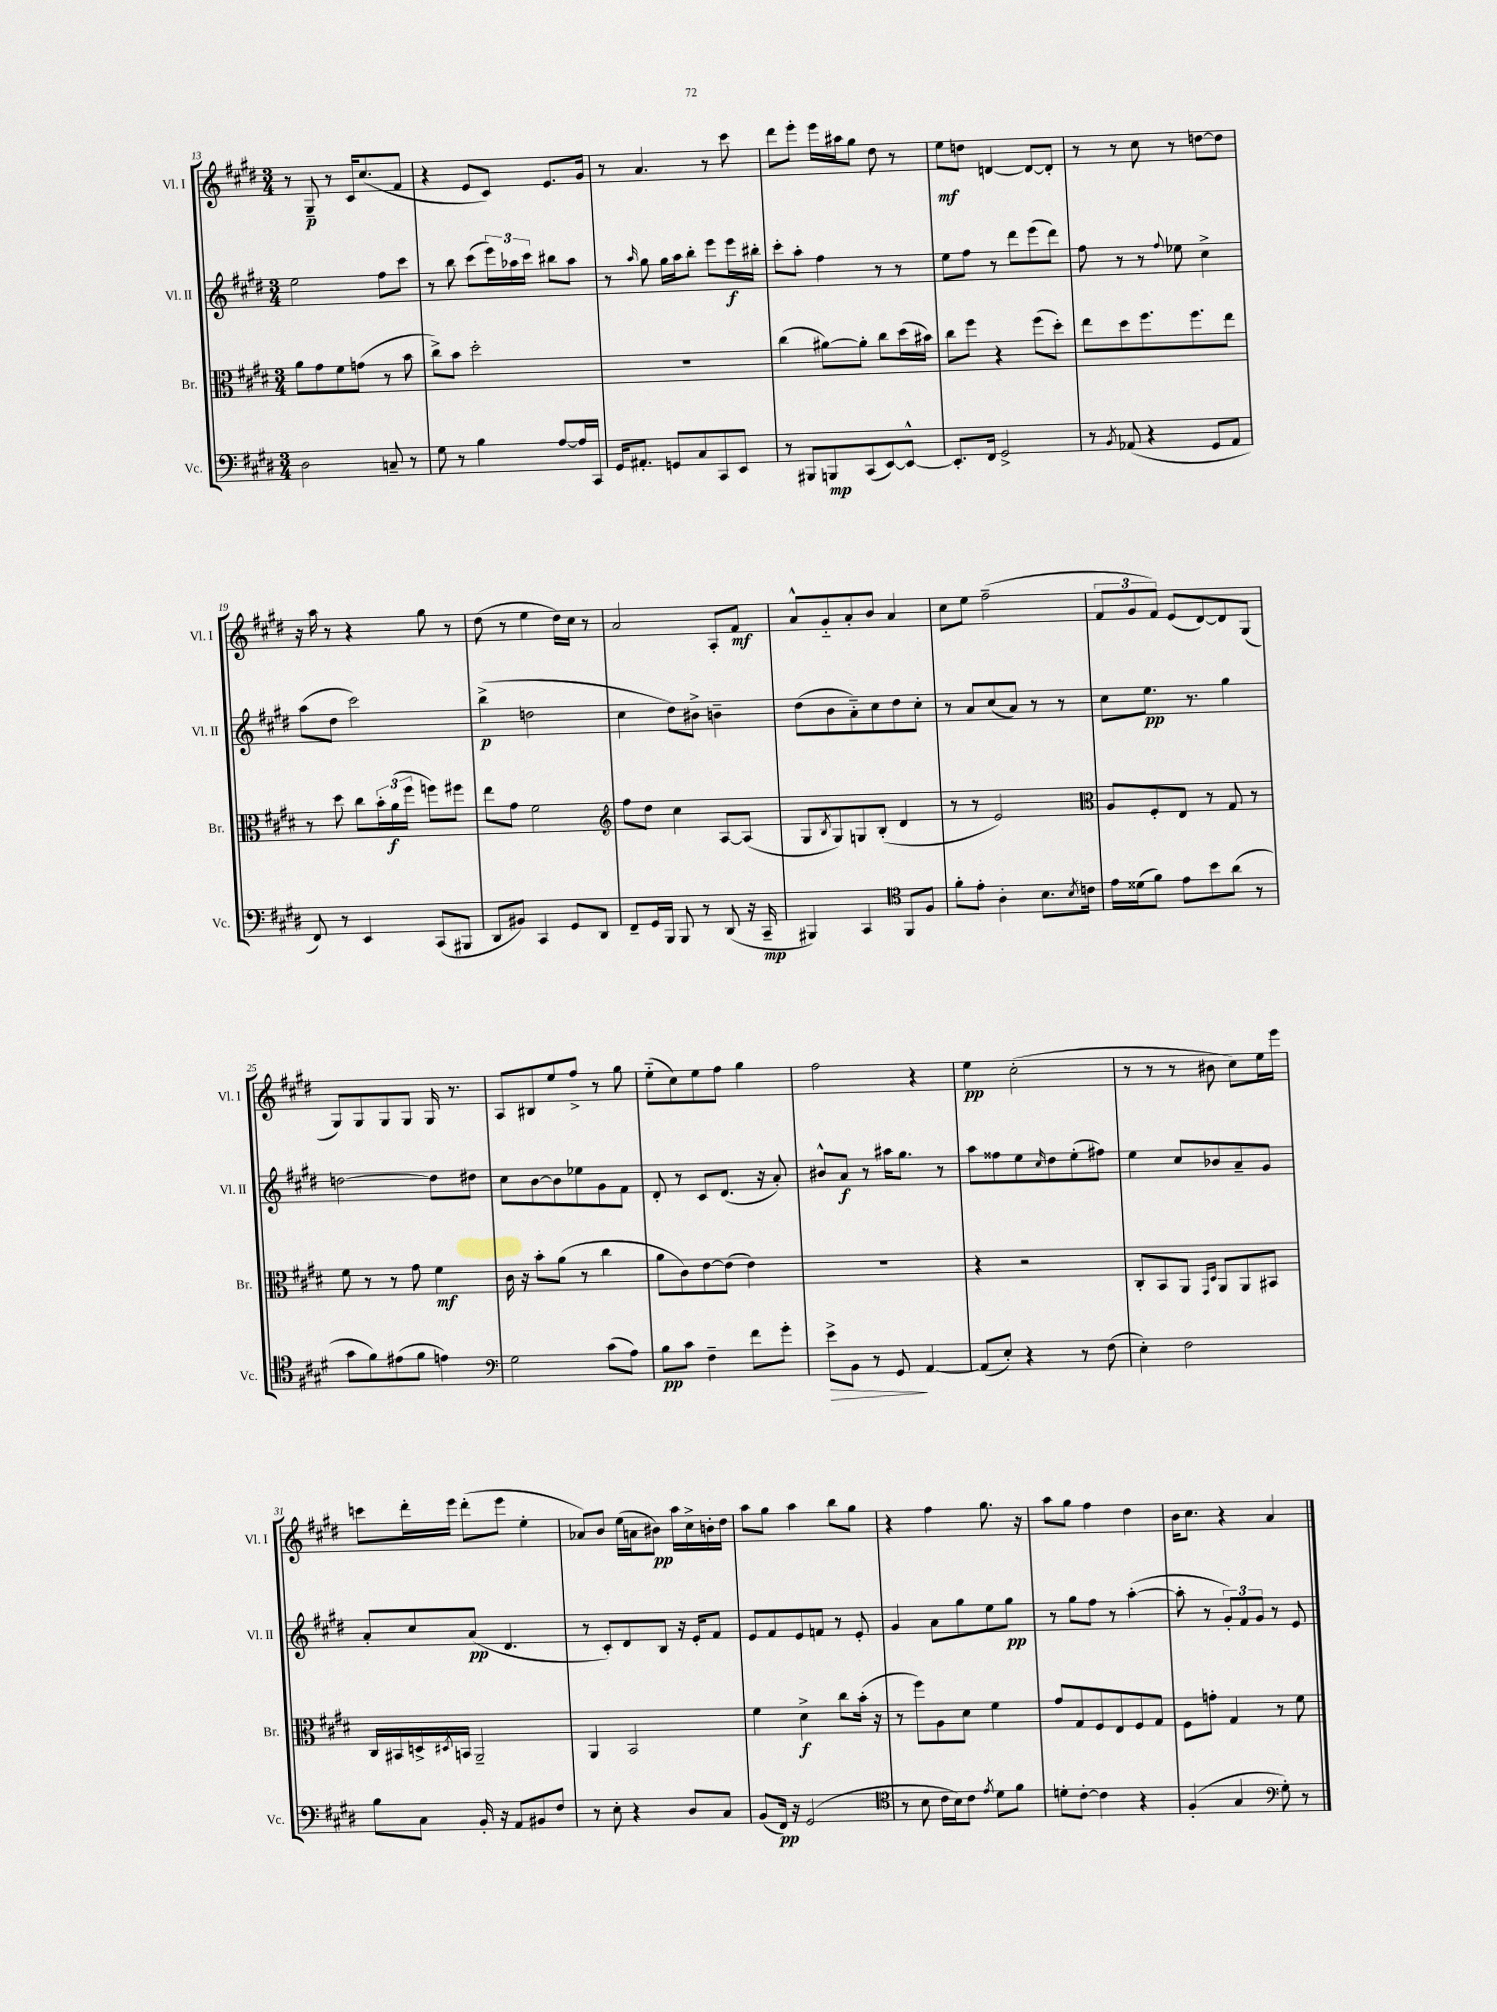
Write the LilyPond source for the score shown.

<<
\new StaffGroup <<
\new Staff = "s0" \with { instrumentName = "Vl. I" shortInstrumentName = "Vl. I" } {
    \clef treble \key e \major \numericTimeSignature \time 3/4
    r8 gis8--\p r8 cis'16 cis''8.( fis'8 |
    r4 e'8 cis'8) e'8. gis'16 |
    r8 a'4. r8 cis'''8 |
    dis'''8 e'''8-. e'''16 ais''16 gis''8 dis''8 r8 |
    e''8\mf d''8 d'4~ d'8~ d'8-. |
    r8 r8 cis''8 r8 d''8~ d''8 |
    r16 a''16 r8 r4 gis''8 r8 |
    dis''8( r8 e''4 dis''16) cis''16 r8 |
    a'2 a8-. fis'8\mf |
    a'8-^ gis'8-_ a'8-. b'8 a'4 |
    cis''8 e''8 fis''2--( |
    \tuplet 3/2 { fis'8 gis'8 fis'8) } e'8( dis'8~) dis'8 gis8( |
    gis8) gis8 gis8 gis8 gis16 r8. |
    a8 bis8 e''8 fis''8-> r8 gis''8 |
    e''8-_( cis''8) e''8 fis''8 gis''4 |
    fis''2 r4 |
    e''4\pp cis''2-.( |
    r8 r8 r8 bis'8 cis''8) e''16 e'''16 |
    c'''8 dis'''16-. e'''16 dis'''8-.( e'''8 e''4-. |
    aes'8) b'8 e''16( a'16 bis'8\pp) a''16 cis''16-> b'16-. dis''16 |
    a''8 gis''8 a''4 b''8 gis''8 |
    r4 fis''4 gis''8. r16 |
    a''8 gis''8 fis''4 dis''4 |
    b'16 cis''8. r4 a'4 \bar "|." |
}
\new Staff = "s1" \with { instrumentName = "Vl. II" shortInstrumentName = "Vl. II" } {
    \clef treble \key e \major \numericTimeSignature \time 3/4
    e''2 fis''8 cis'''8 |
    r8 b''8 cis'''8( \tuplet 3/2 { e'''16) aes''16 cis'''16 } bis''8 aes''8 |
    r8 \grace { a''16 } gis''8 gis''16 a''16 b''8-. e'''8 e'''16\f bis''16-. |
    cis'''8-. a''8-. fis''4 r8 r8 |
    e''8 fis''8 r8 dis'''8 e'''8( dis'''8) |
    fis''8 r8 r8 \appoggiatura { fis''8 } ees''8 cis''4-> |
    a''8( dis''8 cis'''2) |
    b''4->\p( d''2 |
    cis''4 dis''8) bis'8-> b'4-- |
    dis''8( b'8 a'8-_) cis''8 dis''8 cis''8-. |
    r8 a'8 cis''8( a'8) r8 r8 |
    cis''8 e''8.\pp r8. gis''4 |
    d''2~ d''8 dis''8 |
    cis''8 b'8~ b'8 ees''8 gis'8 fis'8 |
    dis'8-. r8 cis'8 dis'8.( r16 a'8-.) |
    bis'8-^ a'8\f r8 ais''16 gis''8. r8 |
    a''8 fisis''8 e''8 \grace { cis''16 } dis''8 e''8-.( fis''8) |
    e''4 cis''8 bes'8 a'8-- gis'8 |
    a'8-. cis''8 a'8\pp( dis'4. |
    r8 cis'8-.) dis'8 b8 r16 e'16-. fis'8 |
    e'8 fis'8 e'8 f'8 r8 e'8-. |
    gis'4 a'8 gis''8 e''8 gis''8\pp |
    r8 gis''8 fis''8 r8 a''4~-.( |
    a''8-. r8 \tuplet 3/2 { gis'8-.) fis'8 gis'8 } r8 e'8 \bar "|." |
}
\new Staff = "s2" \with { instrumentName = "Br." shortInstrumentName = "Br." } {
    \clef alto \key e \major \numericTimeSignature \time 3/4
    a'8 gis'8 fis'8 g'8( r8 b'8 |
    cis''8->) b'8 dis''2-. |
    R2. |
    cis''4( ais'8~) ais'8-. cis''8 dis''16( bis'16) |
    cis''8 fis''8 r4 fis''8( dis''8-.) |
    e''8 dis''8 fis''8. fis''8. e''8 |
    r8 dis''8 cis''8 \tuplet 3/2 { b'16-. a'16\f( fis''16 } f''8) fis''8 |
    e''8 gis'8 fis'2 |
    \clef treble fis''8 dis''8 cis''4 a8~ a8( |
    gis8 \acciaccatura { b8 } gis8) g8 b8-.( dis'4 |
    r8 r8 e'2) |
    \clef alto a8 fis8-. e8 r8 gis8 r8 |
    fis'8 r8 r8 gis'8 fis'4\mf |
    cis'16 r16 b'8-. a'8( r8 cis''4 |
    a'8 cis'8) e'8~ e'8( e'4) |
    R2. |
    r4 r2 |
    cis8-. b,8 a,8 \grace { gis,16 dis16 } a,8 a,8 bis,8 |
    cis16 bis,16 d16-> \acciaccatura { dis8 } b,16 a,2-- |
    a,4 b,2 |
    fis'4 dis'4->\f cis''8 b'16-.( r16 |
    r8 fis''8) a8 dis'8 fis'4 |
    gis'8 gis8 fis8 e8 fis8 gis8 |
    fis8 g'8-. gis4 r8 fis'8 \bar "|." |
}
\new Staff = "s3" \with { instrumentName = "Vc." shortInstrumentName = "Vc." } {
    \clef bass \key e \major \numericTimeSignature \time 3/4
    dis2 c8-- r8 |
    gis8 r8 b4 a8~ a16 cis,16 |
    gis,16 ais,8.-. g,8 cis8 cis,8 e,8 |
    r8 bis,,8 b,,8\mp cis,8( e,8~) e,8~-^ |
    e,8.-. fis,16 gis,2-> |
    r8 \acciaccatura { b,8 } aes,8( r4 gis,8 aes,8 |
    fis,8) r8 e,4 cis,8( bis,,8 |
    dis,8 bis,8) cis,4 gis,8 dis,8 |
    fis,8-- gis,16 b,,16 b,,8 r8 dis,8( r16 cis,16--\mp |
    bis,,4) cis,4 \clef tenor fis,8 fis8 |
    fis'8-. e'8-. a4-. b8. \acciaccatura { b8 } c'16 |
    e'16 disis'16( fis'8) e'8 b'8 a'8( r8 |
    gis'8 fis'8) eis'8( fis'8 e'4) |
    \clef bass gis2 cis'8( a8) |
    b8\pp cis'8 fis4-- fis'8 gis'8-. |
    e'8->\> b,8 r8 gis,8\! a,4~ |
    a,8( e8-.) r4 r8 fis8( |
    e4-.) fis2 |
    b8 cis8 b,16-. r16 a,8 bis,8 fis8 |
    r8 e8-. r4 dis8 cis8 |
    b,8( fis,16\pp) r16 gis,2( |
    \clef tenor r8 b8 cis'16 b16) cis'8 \acciaccatura { e'8 } dis'8 fis'8 |
    d'8-. cis'8~-. cis'4 r4 |
    fis4-.( gis4 \clef bass gis8-.) r8 \bar "|." |
}
>>
>>
\layout { \context { \Score currentBarNumber = #13 } }
